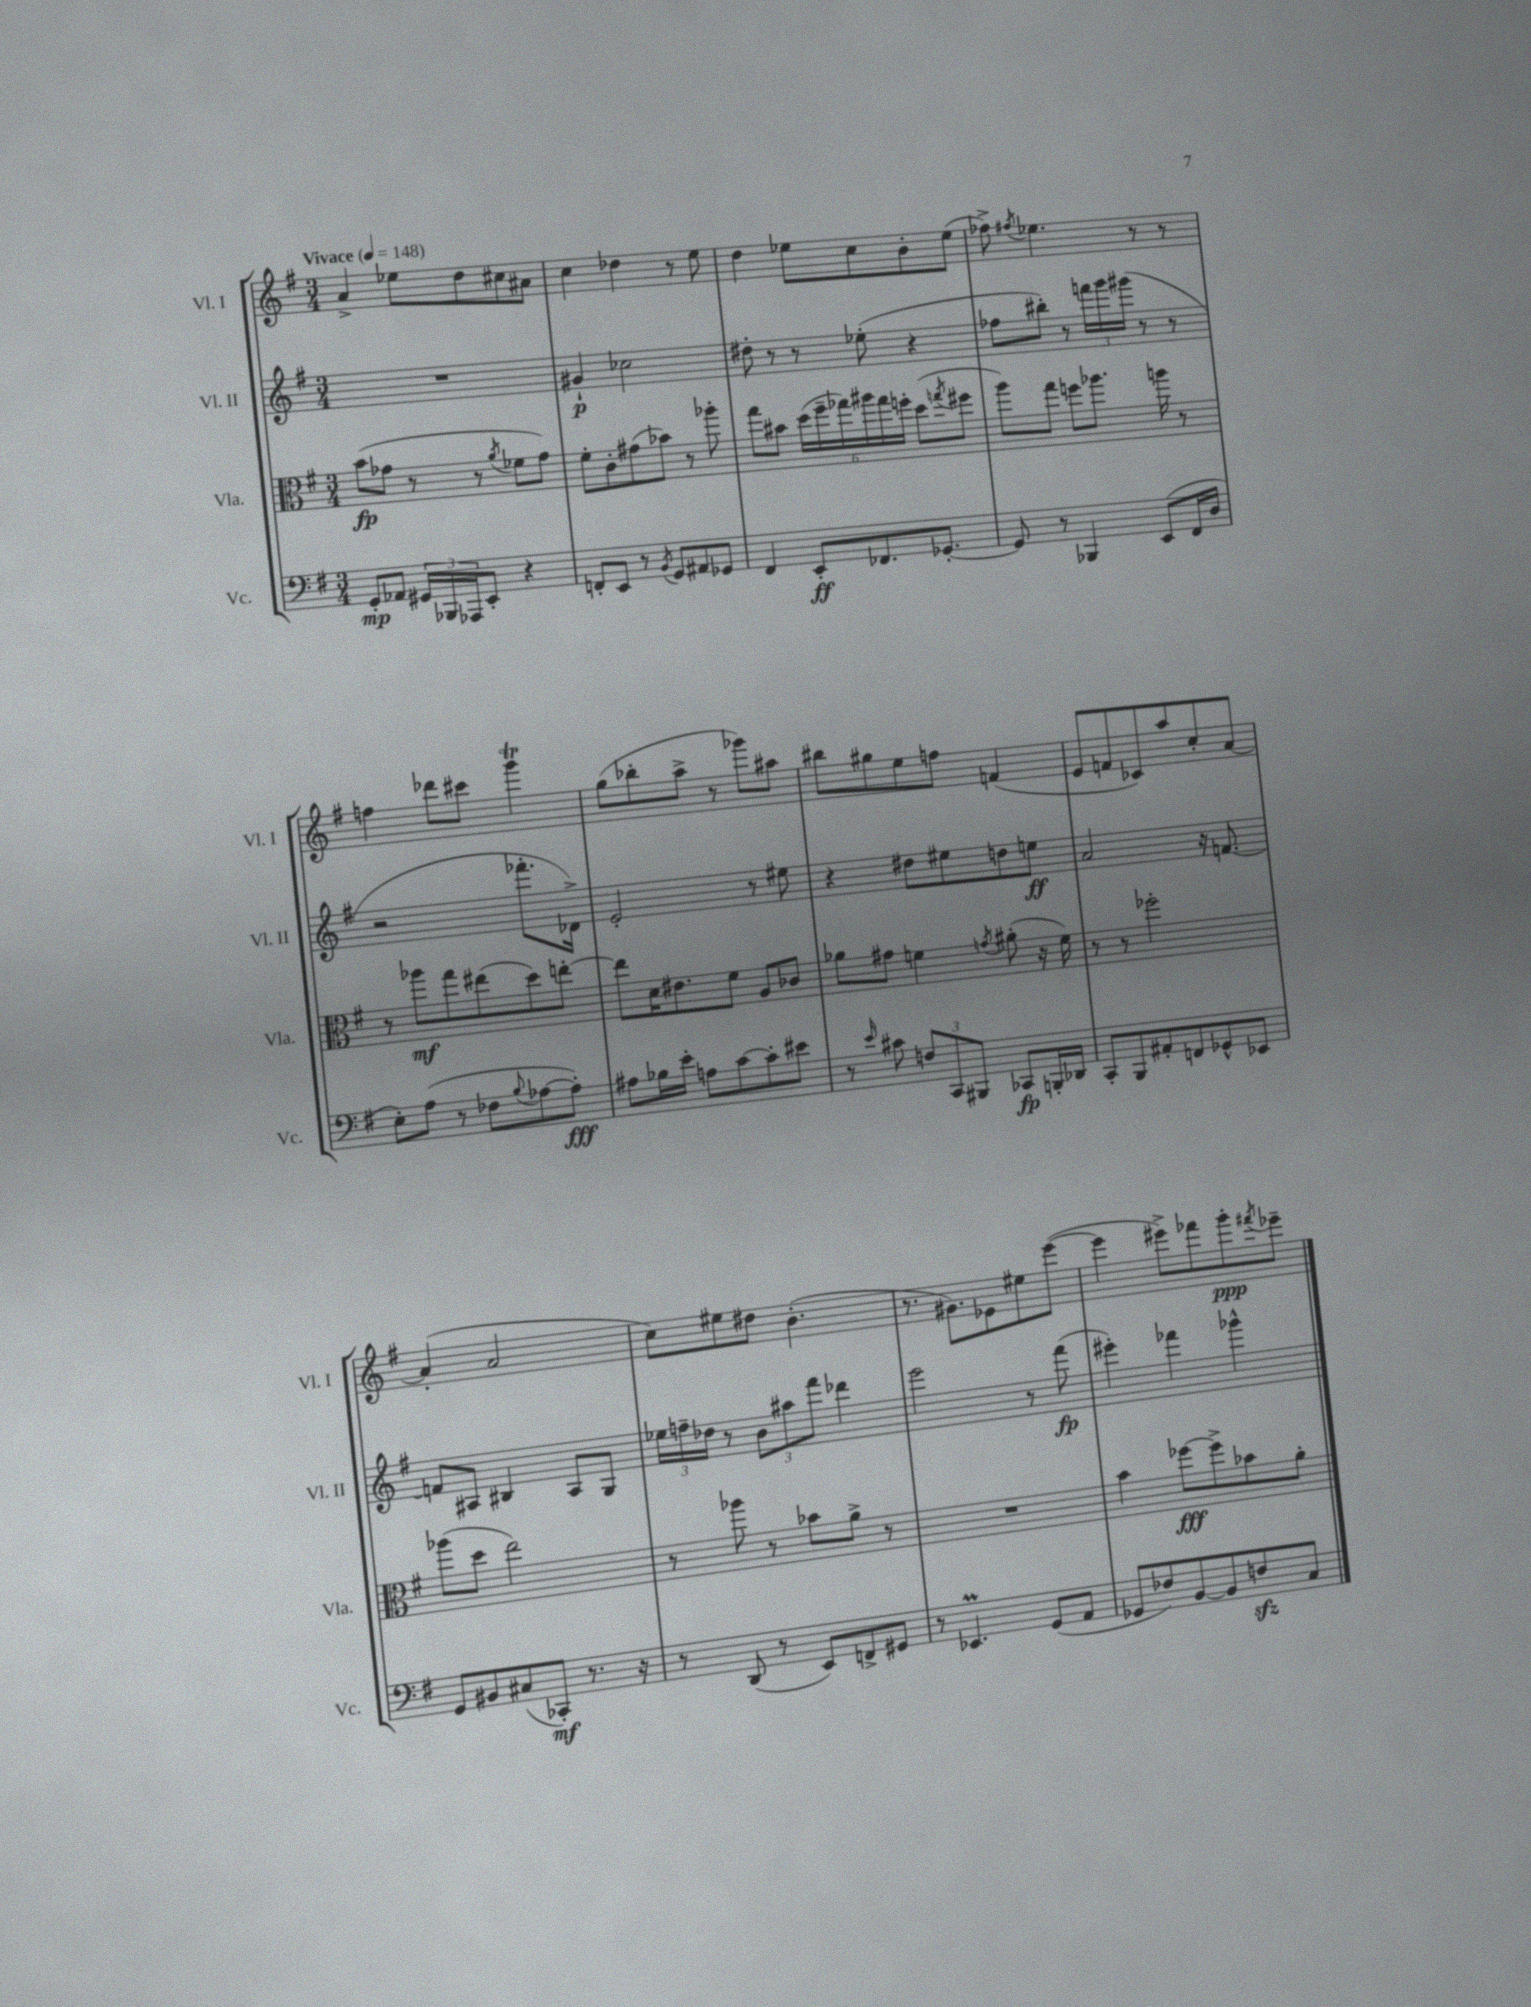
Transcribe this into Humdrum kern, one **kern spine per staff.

**kern	**dynam	**kern	**dynam	**kern	**dynam	**kern	**dynam
*part4	*part4	*part3	*part3	*part2	*part2	*part1	*part1
*staff4	*staff4	*staff3	*staff3	*staff2	*staff2	*staff1	*staff1
*I"Vc.	*	*I"Vla.	*	*I"Vl. II	*	*I"Vl. I	*
*I'Vc.	*	*I'Vla.	*	*I'Vl. II	*	*I'Vl. I	*
*clefF4	*	*clefC3	*	*clefG2	*	*clefG2	*
*k[f#]	*	*k[f#]	*	*k[f#]	*	*k[f#]	*
*M3/4	*	*M3/4	*	*M3/4	*	*M3/4	*
*MM148	*	*MM148	*	*MM148	*	*MM148	*
=1	=1	=1	=1	=1	=1	=1	=1
!	!	!	!	!	!	!LO:TX:a:B:t=Vivace	!
8GG'/L	mp	(8b\L	fp	2.r	.	4a^/	.
8AA-X/J	.	8g-X\J	.	.	.	.	.
24GG#X/LL	.	8r	.	.	.	8ee-X\L	.
24BBB-X/	.	.	.	.	.	.	.
24AAA-X/J	.	.	.	.	.	.	.
8EE'/J	.	8r	.	.	.	8dd\	.
.	.	8qa/	.	.	.	.	.
4r	.	8f-X\L	.	.	.	8cc#X\	.
.	.	8g-\J)	.	.	.	8a#X\J	.
=2	=2	=2	=2	=2	=2	=2	=2
8FFn'/L	.	8f#'\L	.	4g#X`/	p	4cc\	.
8EE/J	.	8c'\	.	.	.	.	.
8r	.	(8g#X\	.	2cc-X\	.	4dd-X\	.
8qBB/	.	.	.	.	.	.	.
8GG/L	.	8b-X\J)	.	.	.	.	.
8AA#X/	.	8r	.	.	.	8r	.
8GG-X/J	.	8aa-X'\	.	.	.	8ee\	.
=3	=3	=3	=3	=3	=3	=3	=3
4FF#/	.	8gg\L	.	8dd#X'\	.	4dd\	.
.	.	8b#X\J	.	8r	.	.	.
8EE'/L	ff	(24dd\LL	.	8r	.	8ee-X\L	.
.	.	24ff#~\	.	.	.	.	.
.	.	24gg-X\)	.	.	.	.	.
8.FF-X/	.	24aa#X\	.	(8ee-X'\	.	8cc\	.
.	.	24gg-\	.	.	.	.	.
.	.	24ffn'\JJ	.	.	.	.	.
.	.	(8dd\L	.	4r	.	8b'\	.
[8.GG-X'/J	.	.	.	.	.	.	.
.	.	8qggn/	.	.	.	.	.
.	.	8ff#X\J	.	.	.	(8ee-\J	.
=4	=4	=4	=4	=4	=4	=4	=4
8GG-/]	.	8aa\L)	.	8ff-X\L	.	8ff-X^\)	.
.	.	.	.	.	.	8qff#X/	.
8r	.	8gg\J	.	8bb#X'\J)	.	4.ee-X\	.
4BBB-X/	.	8ffn\L	.	8r	.	.	.
.	.	8.aa-X\J	.	24fffn\LL	.	.	.
.	.	.	.	24ggg\	.	.	.
.	.	.	.	(24ggg#X\JJ	.	.	.
(8EE/L	.	.	.	8r	.	8r	.
.	.	16aan\	.	.	.	.	.
16FF#/L	.	8r	.	8r	.	8r	.
16D/JJ	.	.	.	.	.	.	.
!!LO:LB:g=z
=5	=5	=5	=5	=5	=5	=5	=5
8E'\L)	.	8r	.	2r	.	4ffn\	.
(8A\J	.	8aa-X\L	mf	.	.	.	.
8r	.	8gg\	.	.	.	8ddd-X\L	.
8F-X\L	.	(8ee#X\	.	.	.	8ccc#X\J	.
8qqB/	.	.	.	.	.	.	.
[8A-X\	.	8dd\)	.	8.fff-X'\L	.	4gggT\	.
8A-'\J])	fff	[8een'\J	.	.	.	.	.
.	.	.	.	16d-X^\Jk)	.	.	.
=6	=6	=6	=6	=6	=6	=6	=6
8A#X\L	.	8ee\L]	.	2e'/	.	(8gg\L	.
16B-X\L	.	16d\K	.	.	.	8bb-X'\	.
16e'\JJ	.	8.e#X\	.	.	.	.	.
8An\L	.	.	.	.	.	8aa^\J	.
[8c\	.	8f#\J	.	.	.	8r	.
8c'\]	.	8A/L	.	8r	.	8ggg-X\L)	.
8e#X\J	.	8c-X/J	.	8ee#X\	.	8aa#X\J	.
=7	=7	=7	=7	=7	=7	=7	=7
8r	.	8a-X\L	.	4r	.	8bb#X\L	.
16qqe/	.	.	.	.	.	.	.
8c#X\	.	8g#X\J	.	.	.	8gg#X\	.
12Fn/L	.	4fn\	.	8dd#X\L	.	8ee\	.
12CC/	.	.	.	.	.	.	.
.	.	.	.	8ee#X\	.	8ffn\J	.
12BBB#X/J	.	.	.	.	.	.	.
.	.	8qgn/	.	.	.	.	.
8CC-X/L	fp	(8a#X'\	.	8ddn\	.	(4fn/	.
16BBBn'/L	.	16r	.	8een\J	ff	.	.
16DD-X/JJ	.	16f\)	.	.	.	.	.
=8	=8	=8	=8	=8	=8	=8	=8
8CC'/L	.	8r	.	2a/	.	8e/L	.
8BBB/	.	8r	.	.	.	8fn/	.
8AA#X'/	.	2ff-X'\	.	.	.	8c-X/)	.
8FFn/	.	.	.	.	.	8aa/	.
8GG-X^^/	.	.	.	16r	.	8cc'/	.
.	.	.	.	[8.fn/	.	.	.
8EE-X/J	.	.	.	.	.	[8a/J	.
!!LO:LB:g=z
=9	=9	=9	=9	=9	=9	=9	=9
8GG/L	.	(8aa-X\L	.	8fn/L]	.	(4a'/]	.
8BB#X/	.	8dd\J	.	8A#X/J	.	.	.
(8C#X/	.	2ee\)	.	4B#X/	.	2a/	.
8CC-X'/J)	mf	.	.	.	.	.	.
8.r	.	.	.	8A#/L	.	.	.
.	.	.	.	8G/J	.	.	.
16r	.	.	.	.	.	.	.
=10	=10	=10	=10	=10	=10	=10	=10
8r	.	8r	.	24ee-X\LL	.	8cc\L)	.
.	.	.	.	24ffn~\	.	.	.
.	.	.	.	24dd-X\JJ	.	.	.
(8DD/	.	8aa-X\	.	8r	.	8ee#X\	.
8r	.	8r	.	12b\L	.	8dd#X\J	.
.	.	.	.	12aa#X\	.	.	.
8EE/L)	.	8b-X\L	.	.	.	(4.b'\	.
.	.	.	.	12fff#\J	.	.	.
8FFn^/	.	8a^\J	.	4ddd-X\	.	.	.
8GG#X/J	.	8r	.	.	.	.	.
=11	=11	=11	=11	=11	=11	=11	=11
8r	.	2.r	.	2eee\	.	8.r	.
4.EE-XM/	.	.	.	.	.	.	.
.	.	.	.	.	.	8.g#X\L)	.
.	.	.	.	.	.	8e-X\	.
(8GG/L	.	.	.	8r	.	8ee#X\	.
8AA/J	.	.	.	(8fff#\	fp	([8eee\J	.
=12	=12	=12	=12	=12	=12	=12	=12
8GG-X/L	.	4b\	.	4eee#X'\)	.	4eee\]	.
8F-X/)	.	.	.	.	.	.	.
[8BB/	.	[8ff-X\L	fff	4fff-X\	.	8eee#X^\L)	.
8BB/]	.	8ff-^\]	.	.	.	8fff-X\	.
8Fnzz/	.	8b-X\	.	4ggg-X^^\	.	8ggg'\	ppp
.	.	.	.	.	.	8qfff#X/	.
8C/J	.	8a'\J	.	.	.	8eee-X~\J	.
==	==	==	==	==	==	==	==
*-	*-	*-	*-	*-	*-	*-	*-
